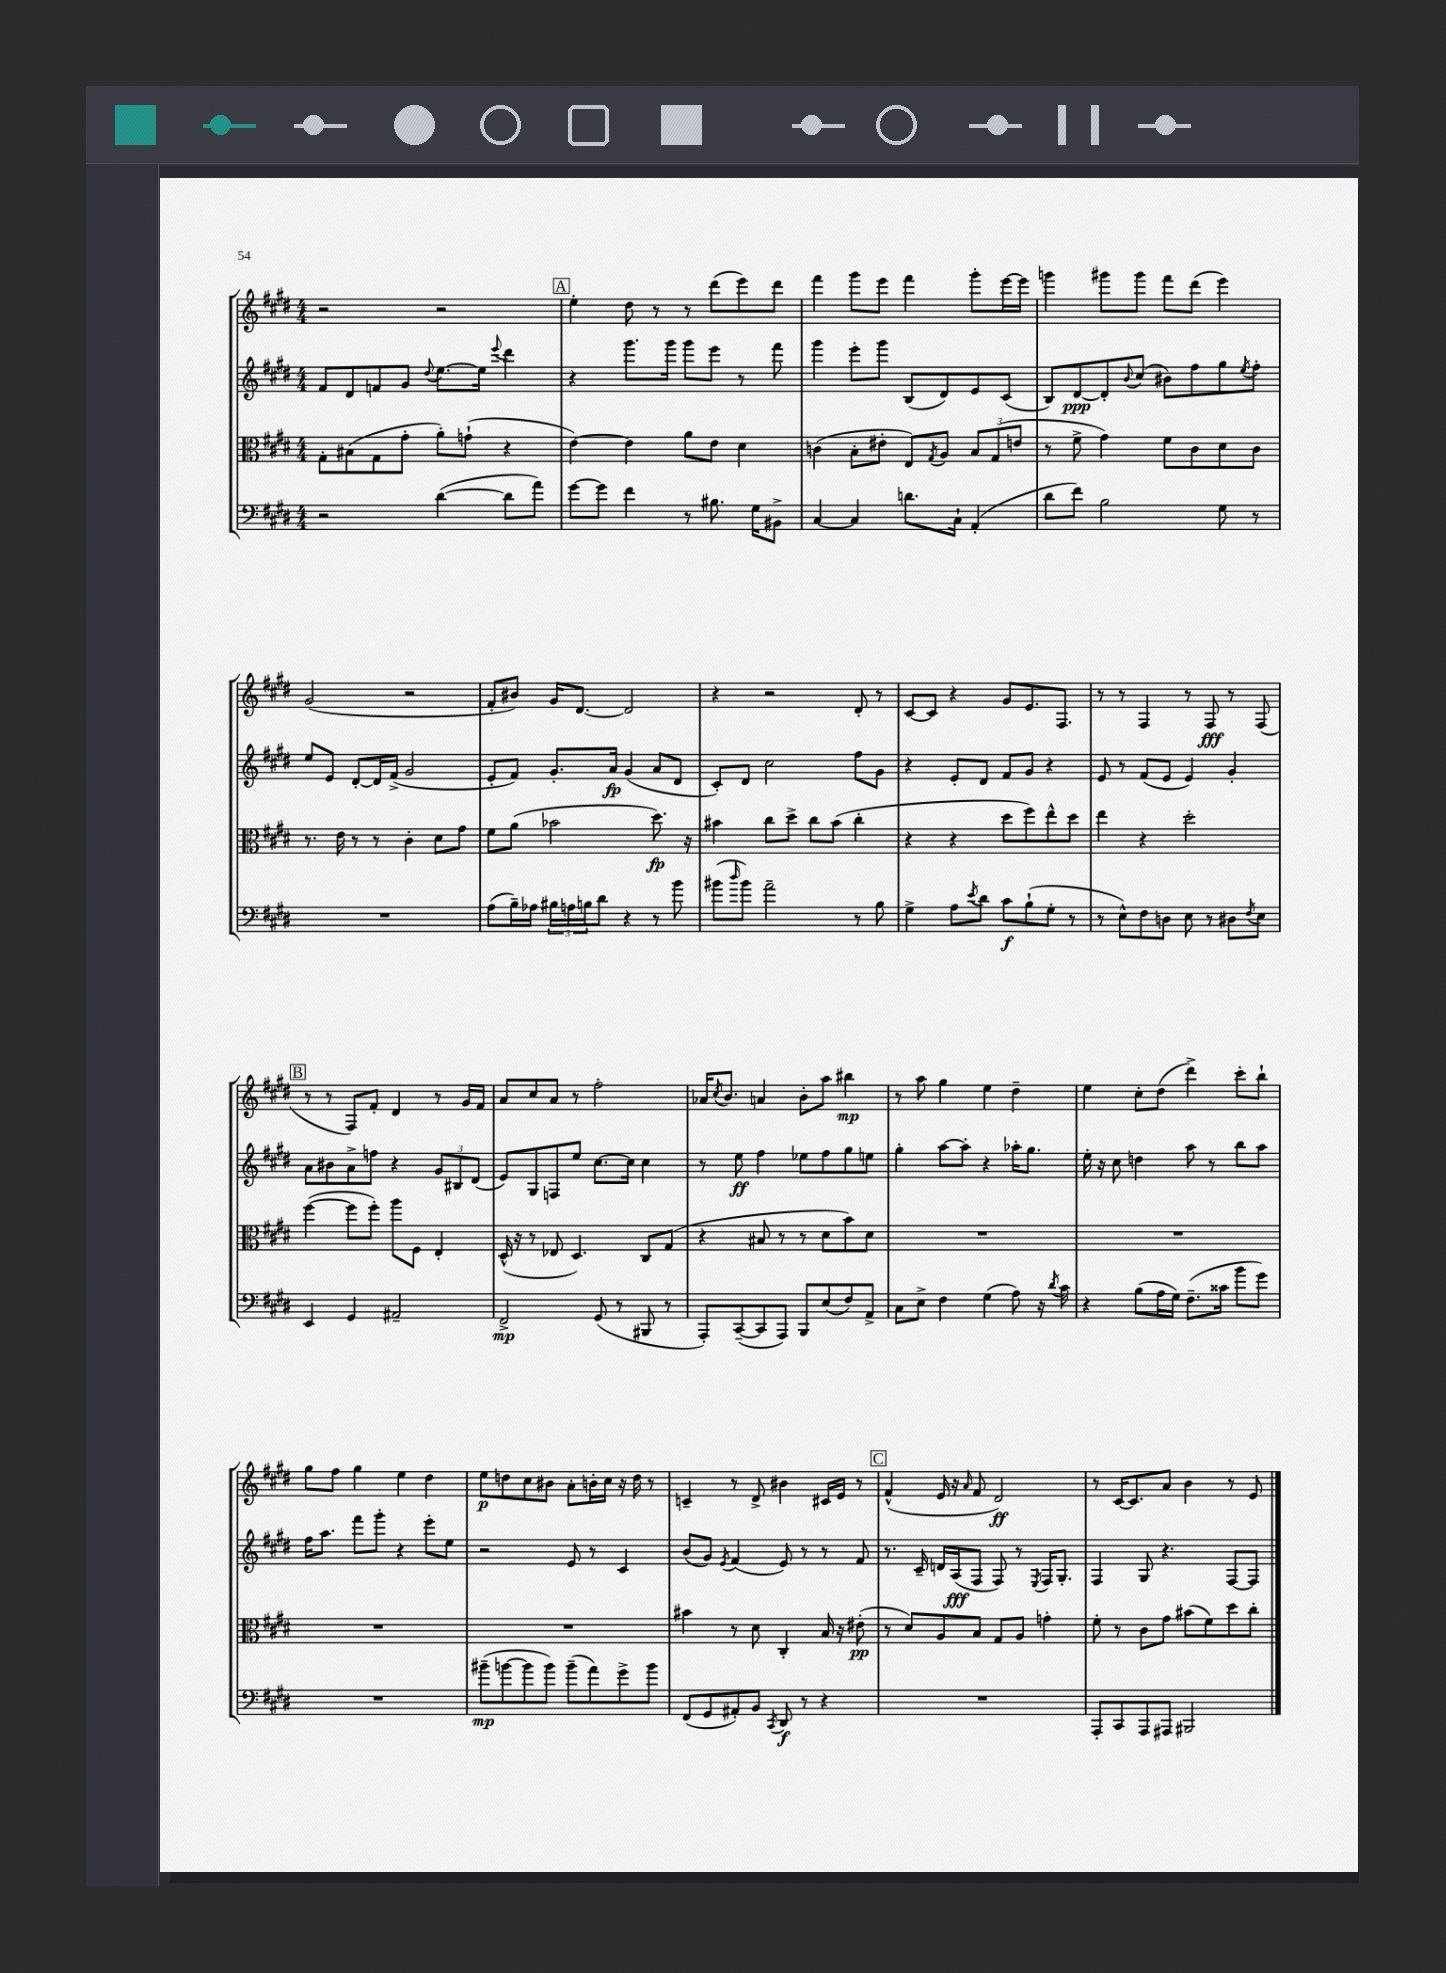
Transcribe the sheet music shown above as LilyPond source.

<<
\new StaffGroup <<
\new Staff = "s0" {
    \clef treble \key e \major \numericTimeSignature \time 4/4
    r2 r2 |
    \mark \markup { \box "A" } e''4-. dis''8 r8 r8 dis'''8( e'''8) dis'''8 |
    fis'''4 gis'''8 e'''8 fis'''4 gis'''8-. e'''16~ e'''16 |
    g'''4 gis'''8 gis'''8 fis'''8 dis'''8( e'''4) |
    gis'2( r2 |
    fis'8-. bis'8) gis'16 dis'8.~ dis'2 |
    r4 r2 dis'8-. r8 |
    cis'8~ cis'8 r4 gis'8 e'8. fis8. |
    r8 r8 fis4 r8 fis8\fff r8 fis8( |
    \mark \markup { \box "B" } r8 r8 fis8) fis'8-. dis'4 r8 gis'16 fis'16 |
    a'8 cis''8 a'8 r8 fis''2-. |
    aes'16 \acciaccatura { cis''8 } b'8. a'4 b'8-. a''8 bis''4\mp |
    r8 a''8 gis''4 e''4 dis''4-- |
    e''4 cis''8-. dis''8( dis'''4->) cis'''8-. b''8-! |
    gis''8 fis''8 gis''4 e''4 dis''4 |
    e''8\p d''8 cis''8 bis'8 a'8-. b'16-. cis''16 r16 d''16 r8 |
    c'4-- r8 dis'8-> bis'4 cis'16 e'16 r8 |
    \mark \markup { \box "C" } fis'4-^( e'16 r16 \grace { a'16 } fis'8 dis'2\ff) |
    r8 cis'16~ cis'8. a'8 b'4 r8 e'8 \bar "|." |
}
\new Staff = "s1" {
    \clef treble \key e \major \numericTimeSignature \time 4/4
    fis'8 dis'8 f'8 gis'8 \appoggiatura { dis''8 } e''8.~ e''16 \appoggiatura { e'''8 } dis'''4 |
    \mark \markup { \box "A" } r4 gis'''8. gis'''16 gis'''8 e'''8 r8 fis'''8 |
    gis'''4 e'''8-. gis'''8 b8( dis'8) e'8 cis'8( |
    b8) dis'8~\ppp dis'8-. \appoggiatura { b'8 } cis''8( bis'8) fis''8 gis''8 \acciaccatura { e''8 } fis''8-. |
    e''8 e'8 dis'8~-. dis'16 fis'16->( gis'2 |
    e'8-. fis'8) gis'8.-. a'16\fp gis'4( a'8 dis'8 |
    cis'8-.) dis'8 cis''2 fis''8 gis'8 |
    r4 e'8-. dis'8 fis'8 gis'8 r4 |
    e'8 r8 fis'8( e'8 e'4) gis'4-. |
    \mark \markup { \box "B" } a'8 bis'8 a'8-> f''8 r4 \tuplet 3/2 { gis'8 bis8 dis'8( } |
    e'8) gis8 f8 e''8 cis''8.~ cis''16 cis''4 |
    r8 e''8\ff fis''4 ees''8 fis''8 gis''8 e''8 |
    gis''4-. a''8~ a''8-. r4 aes''16-. gis''8. |
    e''16-. r16 cis''8 d''4 a''8 r8 b''8 a''8 |
    fis''16 a''8. fis'''8 gis'''8-. r4 e'''8-. e''8 |
    r2 e'8 r8 cis'4 |
    b'8( gis'8) \acciaccatura { e'8 } fis'4( e'8) r8 r8 fis'8 |
    \mark \markup { \box "C" } r8. cis'16-- d'16 a16\fff( fis8 fis8) r8 \acciaccatura { e8 } fis16 gis8.-. |
    fis4 gis8 r4. fis8~ fis8 \bar "|." |
}
\new Staff = "s2" {
    \clef alto \key e \major \numericTimeSignature \time 4/4
    gis8-. bis8( gis8 gis'8-. a'8-.) g'8-!( r4 |
    \mark \markup { \box "A" } e'4~) e'4 a'8 e'8 dis'4 |
    c'4( b8-. eis'8-. e8) \acciaccatura { gis8 } a8 \tuplet 3/2 { b8 gis8( e'8 } |
    r8 fis'8-> gis'4) fis'8 cis'8 dis'8 cis'8 |
    r8. e'16 r8 r8 cis'4-. dis'8 gis'8 |
    fis'8 a'8( bes'2 dis''8.\fp) r16 |
    bis'4 cis''8 dis''8-> cis''8 bis'8( cis''4-. |
    r4 r4 dis''8 fis''8) e''8-^ dis''8 |
    e''4 r4 dis''2-. |
    \mark \markup { \box "B" } fis''4~( fis''8 fis''8-.) a''8 fis8 e4-. |
    dis16-^( r16 r8 ees8 dis4.) cis8 gis8( |
    r4 bis8 r8 r8 dis'8 b'8) dis'8 |
    R1 |
    R1 |
    R1 |
    R1 |
    bis'4 r8 dis'8 cis4-. b16 r16 eis'8-.\pp( |
    \mark \markup { \box "C" } r8 dis'8) a8 b8 gis8 a8 g'4-. |
    fis'8-. r8 cis'8 gis'8 bis'8( fis'8) dis''8 cis''8-. \bar "|." |
}
\new Staff = "s3" {
    \clef bass \key e \major \numericTimeSignature \time 4/4
    r2 dis'4~( dis'8 a'8) |
    \mark \markup { \box "A" } gis'8~ gis'8 fis'4 r8 bis8. gis16 bis,8-> |
    cis4~ cis4 d'8. cis16-! a,4-.( |
    dis'8 fis'8) b2 gis8 r8 |
    R1 |
    a8( b16--) aes16 \tuplet 3/2 { bis16 a16 b16 } dis'8 r4 r8 b'8 |
    bis'8( \grace { dis''16 } bis'8) a'2-- r8 b8 |
    gis4-> a8 \acciaccatura { e'8 } dis'8 cis'8\f b8-!( gis8-. r8 |
    r8 e8-^) fis8 d8 e8 r8 dis8 \acciaccatura { fis8 } e8 |
    \mark \markup { \box "B" } e,4 gis,4 ais,2-- |
    fis,2->\mp gis,8( r8 bis,,8 r8 |
    a,,8-.) cis,8~--( cis,8 a,,8) b,,8 e8( fis8) a,8-> |
    cis8 e8-> fis4 gis4( a8) r16 \acciaccatura { dis'8 } cis'16 |
    r4 b8( a16 gis16) fis8.--( cisis'16 b'8 gis'8) |
    R1 |
    bis'8--\mp( b'8~ b'8 b'8) b'8--( a'8) gis'8-> b'8 |
    fis,8( gis,8 ais,8-.) b,8 \acciaccatura { cis,8 } dis,8\f r8 r4 |
    \mark \markup { \box "C" } R1 |
    a,,8-. cis,8 a,,8 ais,,8 bis,,2 \bar "|." |
}
>>
>>
\layout { \context { \Score \remove "Bar_number_engraver" } }
